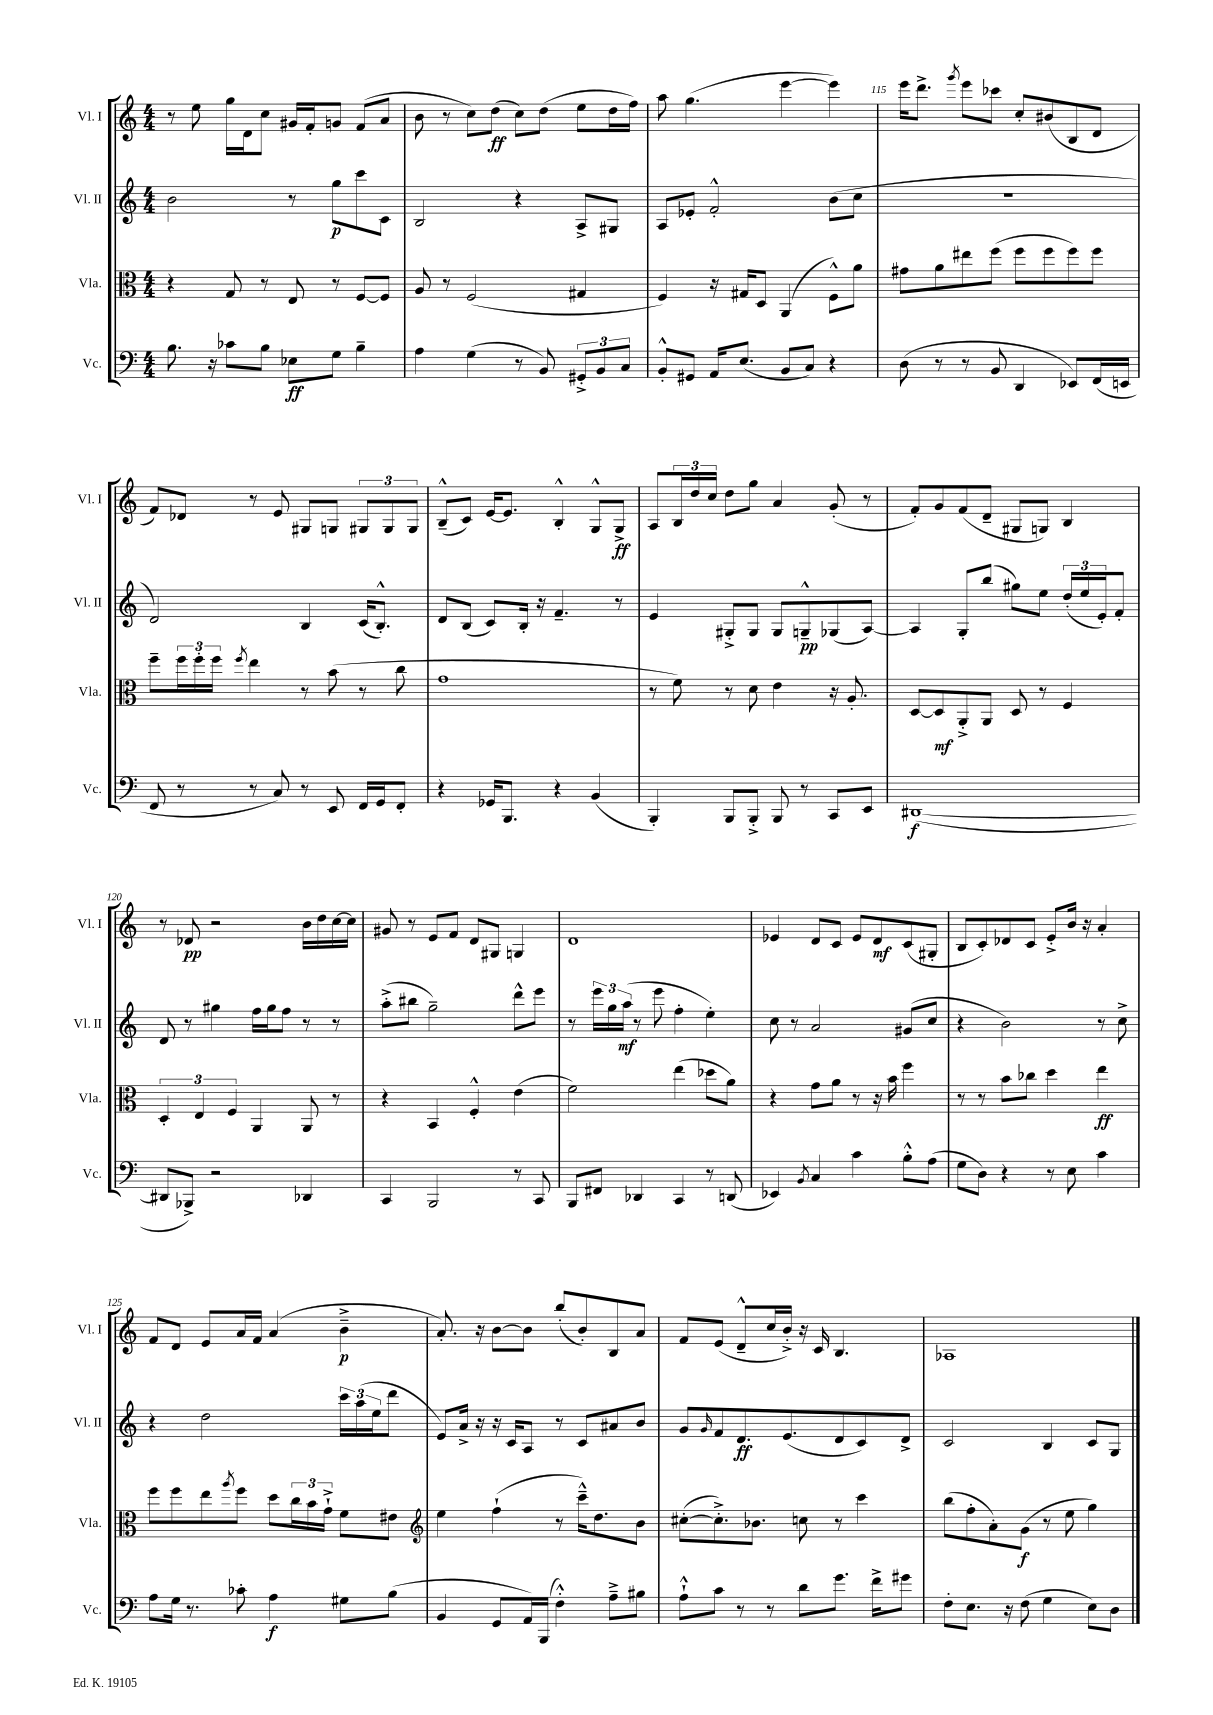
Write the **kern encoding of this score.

**kern	**dynam	**kern	**dynam	**kern	**dynam	**kern	**dynam
*part4	*part4	*part3	*part3	*part2	*part2	*part1	*part1
*staff4	*staff4	*staff3	*staff3	*staff2	*staff2	*staff1	*staff1
*I"Vc.	*	*I"Vla.	*	*I"Vl. II	*	*I"Vl. I	*
*I'Vc.	*	*I'Vla.	*	*I'Vl. II	*	*I'Vl. I	*
*clefF4	*	*clefC3	*	*clefG2	*	*clefG2	*
*k[]	*	*k[]	*	*k[]	*	*k[]	*
*M4/4	*	*M4/4	*	*M4/4	*	*M4/4	*
=112	=112	=112	=112	=112	=112	=112	=112
8.B\	.	4r	.	2b\	.	8r	.
.	.	.	.	.	.	8ee\	.
16r	.	.	.	.	.	.	.
8c-X\L	.	8G/	.	.	.	16gg\LL	.
.	.	.	.	.	.	16d\J	.
8B\J	.	8r	.	.	.	8cc\J	.
8E-X\L	ff	8E/	.	8r	.	16g#X/LL	.
.	.	.	.	.	.	16f'/J	.
8G\J	.	8r	.	8gg\L	p	8gn/J	.
4B~\	.	[8F/L	.	8ccc\	.	(8f/L	.
.	.	8F/J]	.	8c\J	.	8a/J	.
=113	=113	=113	=113	=113	=113	=113	=113
4A\	.	8A/	.	2B/	.	8b\	.
.	.	8r	.	.	.	8r	.
(4G\	.	(2F/	.	.	.	8cc\L)	.
.	.	.	.	.	.	(8dd\J	ff
8r	.	.	.	4r	.	8cc\L)	.
8BB/)	.	.	.	.	.	(8dd\J	.
12GG#X'^/L	.	4G#X/	.	8A^/L	.	8ee\L	.
12BB/	.	.	.	.	.	.	.
.	.	.	.	8G#X/J	.	16dd\L	.
12C/J	.	.	.	.	.	.	.
.	.	.	.	.	.	16ff\JJ)	.
=114	=114	=114	=114	=114	=114	=114	=114
8BB'^^/L	.	4F/)	.	8A/L	.	8aa\	.
8GG#X/J	.	.	.	8e-X'/J	.	(4.gg\	.
16AA/KL	.	16r	.	2f'^^/	.	.	.
(8.E/J	.	16G#X/KL	.	.	.	.	.
.	.	8D/J	.	.	.	.	.
8BB/L	.	(4AA/	.	.	.	[4eee\	.
8C/J)	.	.	.	.	.	.	.
4r	.	8F^^\L)	.	(8b\L	.	4eee\])	.
.	.	8a\J	.	8cc\J	.	.	.
=115	=115	=115	=115	=115	=115	=115	=115
(8D\	.	8g#X\L	.	1r	.	16eee\KL	.
.	.	.	.	.	.	8.ddd^\J	.
8r	.	8a\	.	.	.	.	.
.	.	.	.	.	.	8qggg/	.
8r	.	8ee#X\	.	.	.	8eee\L	.
8BB/	.	(8ff\J	.	.	.	8ccc-X\J	.
4DD/	.	8ff\L	.	.	.	8cc'/L	.
.	.	8ff\	.	.	.	(8b#X/	.
8EE-X/L)	.	8ff\)	.	.	.	8B/	.
(16FF/L	.	8ff\J	.	.	.	8d/J	.
16EEn/JJ	.	.	.	.	.	.	.
!!LO:LB:g=z
=116	=116	=116	=116	=116	=116	=116	=116
8FF/	.	8ff~\L	.	2d/)	.	8f/L)	.
8r	.	24ff\L	.	.	.	8d-X/J	.
.	.	24ff'\	.	.	.	.	.
.	.	24ff\JJ	.	.	.	.	.
.	.	8qff/	.	.	.	.	.
8r	.	4ee\	.	.	.	8r	.
8C/)	.	.	.	.	.	8e/	.
8r	.	8r	.	4B/	.	8G#X/L	.
8EE/	.	(8b\	.	.	.	8Gn/J	.
16FF/LL	.	8r	.	(16c/KL	.	12G#X/L	.
16GG/J	.	.	.	8.B'^^/J)	.	.	.
.	.	.	.	.	.	12G#/	.
8FF'/J	.	8cc\	.	.	.	.	.
.	.	.	.	.	.	12G#/J	.
=117	=117	=117	=117	=117	=117	=117	=117
4r	.	1g	.	8d/L	.	(8B~^^/L	.
.	.	.	.	(8B/J	.	8c/J)	.
16GG-X/KL	.	.	.	8c/L)	.	[16e/KL	.
8.BBB/J	.	.	.	.	.	8.e/J]	.
.	.	.	.	16B'/Jk	.	.	.
.	.	.	.	16r	.	.	.
4r	.	.	.	4.f~/	.	4B'^^/	.
(4BB/	.	.	.	.	.	8G^^/L	.
.	.	.	.	8r	.	8G^/J	ff
=118	=118	=118	=118	=118	=118	=118	=118
4BBB'/)	.	8r	.	4e/	.	8A/L	.
.	.	8f\)	.	.	.	24B/L	.
.	.	.	.	.	.	24dd/	.
.	.	.	.	.	.	24cc/JJ	.
8BBB/L	.	8r	.	8G#X'^/L	.	8dd\L	.
8BBB'^/J	.	8d\	.	8G#/J	.	8gg\J	.
8BBB/	.	4e\	.	8G#/L	.	4a/	.
8r	.	.	.	8Gn~^^/	pp	.	.
8CC/L	.	16r	.	(8G-X/	.	(8g'/	.
.	.	8.A'/	.	.	.	.	.
8EE/J	.	.	.	[8A/J)	.	8r	.
=119	=119	=119	=119	=119	=119	=119	=119
([1DD#X	f	[8D/L	.	4A/]	.	8f'/L)	.
.	.	8D/]	mf	.	.	8g/	.
.	.	8AA'^/	.	8G'/L	.	(8f/	.
.	.	8AA/J	.	(8bb/J	.	8d~/J	.
.	.	8D/	.	8gg#X\L)	.	8G#X/L	.
.	.	8r	.	8ee\J	.	8Gn/J)	.
.	.	4F/	.	(24dd'/LL	.	4B/	.
.	.	.	.	24ee/	.	.	.
.	.	.	.	24e'/J)	.	.	.
.	.	.	.	8f'/J	.	.	.
!!LO:LB:g=z
=120	=120	=120	=120	=120	=120	=120	=120
8DD#X/L]	.	6D'/	.	8d/	.	8r	.
8BBB-X^/J)	.	.	.	8r	.	8d-X/	pp
.	.	6E/	.	.	.	.	.
2r	.	.	.	4gg#X\	.	2r	.
.	.	6F/	.	.	.	.	.
.	.	4AA/	.	16ff\LL	.	.	.
.	.	.	.	16gg#\J	.	.	.
.	.	.	.	8ff\J	.	.	.
4DD-X/	.	8AA/	.	8r	.	16b\LL	.
.	.	.	.	.	.	16dd\	.
.	.	8r	.	8r	.	[16cc\	.
.	.	.	.	.	.	16cc\JJ]	.
=121	=121	=121	=121	=121	=121	=121	=121
4CC/	.	4r	.	(8aa'^\L	.	8g#X/	.
.	.	.	.	8bb#X\J	.	8r	.
2BBB/	.	4BB/	.	2gg~\)	.	8e/L	.
.	.	.	.	.	.	8f/J	.
.	.	4F'^^/	.	.	.	8d/L	.
.	.	.	.	.	.	8G#X/J	.
8r	.	(4e\	.	8ddd^^\L	.	4Gn/	.
8CC/	.	.	.	8eee\J	.	.	.
=122	=122	=122	=122	=122	=122	=122	=122
8BBB/L	.	2f\)	.	8r	.	1d	.
8FF#X/J	.	.	.	24eee\LL	.	.	.
.	.	.	.	24gg\	.	.	.
.	.	.	.	(24aa\JJ	mf	.	.
4DD-X/	.	.	.	8r	.	.	.
.	.	.	.	8eee\	.	.	.
4CC/	.	(4ee\	.	4ff'\	.	.	.
8r	.	8dd-X\L	.	4ee'\)	.	.	.
(8DDn/	.	8a\J)	.	.	.	.	.
=123	=123	=123	=123	=123	=123	=123	=123
4EE-X/)	.	4r	.	8cc\	.	4e-X/	.
.	.	.	.	8r	.	.	.
8qBB/	.	.	.	.	.	.	.
4C/	.	8g\L	.	2a/	.	8d/L	.
.	.	8a\J	.	.	.	8c/J	.
4c\	.	8r	.	.	.	8e-/L	.
.	.	16r	.	.	.	8d/	mf
.	.	16b\	.	.	.	.	.
8B'^^\L	.	4ff\	.	(8g#X/L	.	(8c/	.
(8A\J	.	.	.	8cc/J	.	8G#X'/J	.
=124	=124	=124	=124	=124	=124	=124	=124
8G\L	.	8r	.	4r	.	8B/L	.
8D\J)	.	8r	.	.	.	8c'/)	.
4r	.	8b\L	.	2b\)	.	8d-X/	.
.	.	8cc-X\J	.	.	.	8c/J	.
8r	.	4dd\	.	.	.	8e'^/L	.
8E\	.	.	.	.	.	16b/Jk	.
.	.	.	.	.	.	16r	.
4c\	.	4ee\	ff	8r	.	4a'/	.
.	.	.	.	8cc^\	.	.	.
!!LO:LB:g=z
=125	=125	=125	=125	=125	=125	=125	=125
8A\L	.	8ff\L	.	4r	.	8f/L	.
16G\Jk	.	8ff\	.	.	.	8d/J	.
8.r	.	.	.	.	.	.	.
.	.	8ee\	.	2dd\	.	8e/L	.
.	.	8qaa/	.	.	.	.	.
8c-X'\	.	8ff\J	.	.	.	16a/L	.
.	.	.	.	.	.	16f/JJ	.
4A\	f	8dd\L	.	.	.	(4a/	.
.	.	24cc\L	.	.	.	.	.
.	.	24b\	.	.	.	.	.
.	.	24g`^\JJ	.	.	.	.	.
8G#X\L	.	8f\L	.	24ccc\LL	.	4b~^\	p
.	.	.	.	(24aa\	.	.	.
.	.	.	.	24ee\J	.	.	.
(8B\J	.	8e#X\J	.	8ddd\J	.	.	.
=126	=126	=126	=126	=126	=126	=126	=126
*	*	*clefG2	*	*	*	*	*
4BB/	.	4ee\	.	8e/L)	.	8.a'/)	.
.	.	.	.	16a^/Jk	.	.	.
.	.	.	.	16r	.	16r	.
8GG/L	.	(4ff`\	.	16r	.	[8b\L	.
.	.	.	.	16c/KL	.	.	.
16AA/L)	.	.	.	8A/J	.	8b\J]	.
(16BBB/JJ	.	.	.	.	.	.	.
4F'^^\)	.	8r	.	8r	.	(8bb'/L	.
.	.	16ccc~^^\KL)	.	8c/L	.	8b'/)	.
.	.	8.dd\	.	.	.	.	.
8A~^\L	.	.	.	8a#X/	.	8B/	.
8B#X\J	.	8b\J	.	8b/J	.	8a/J	.
=127	=127	=127	=127	=127	=127	=127	=127
8A`^^\L	.	([8cc#X'\L	.	8g/L	.	8f/L	.
.	.	.	.	16qqg/	.	.	.
8c\J	.	8.cc#'^\])	.	8f/	.	(8e/J	.
8r	.	.	.	8.d/	ff	8d~^^/L	.
.	.	8.b-X\J	.	.	.	.	.
8r	.	.	.	.	.	16cc/L	.
.	.	.	.	(8.e/	.	16b'^/JJ)	.
8d\L	.	8ccn\	.	.	.	16r	.
.	.	.	.	.	.	16c/	.
8.g\J	.	8r	.	8d/	.	4.B/	.
.	.	4ccc\	.	8c/)	.	.	.
16f^\KL	.	.	.	.	.	.	.
8g#X\J	.	.	.	8d^/J	.	.	.
=128	=128	=128	=128	=128	=128	=128	=128
8F'\L	.	(8bb\L	.	2c/	.	1A-X	.
8.E\J	.	8ff'\	.	.	.	.	.
.	.	8a'\)	.	.	.	.	.
16r	.	.	.	.	.	.	.
(8F\	.	(8g\J	f	.	.	.	.
4G\	.	8r	.	4B/	.	.	.
.	.	8ee\	.	.	.	.	.
8E\L)	.	4gg\)	.	8c/L	.	.	.
8D\J	.	.	.	8G/J	.	.	.
==	==	==	==	==	==	==	==
*-	*-	*-	*-	*-	*-	*-	*-
